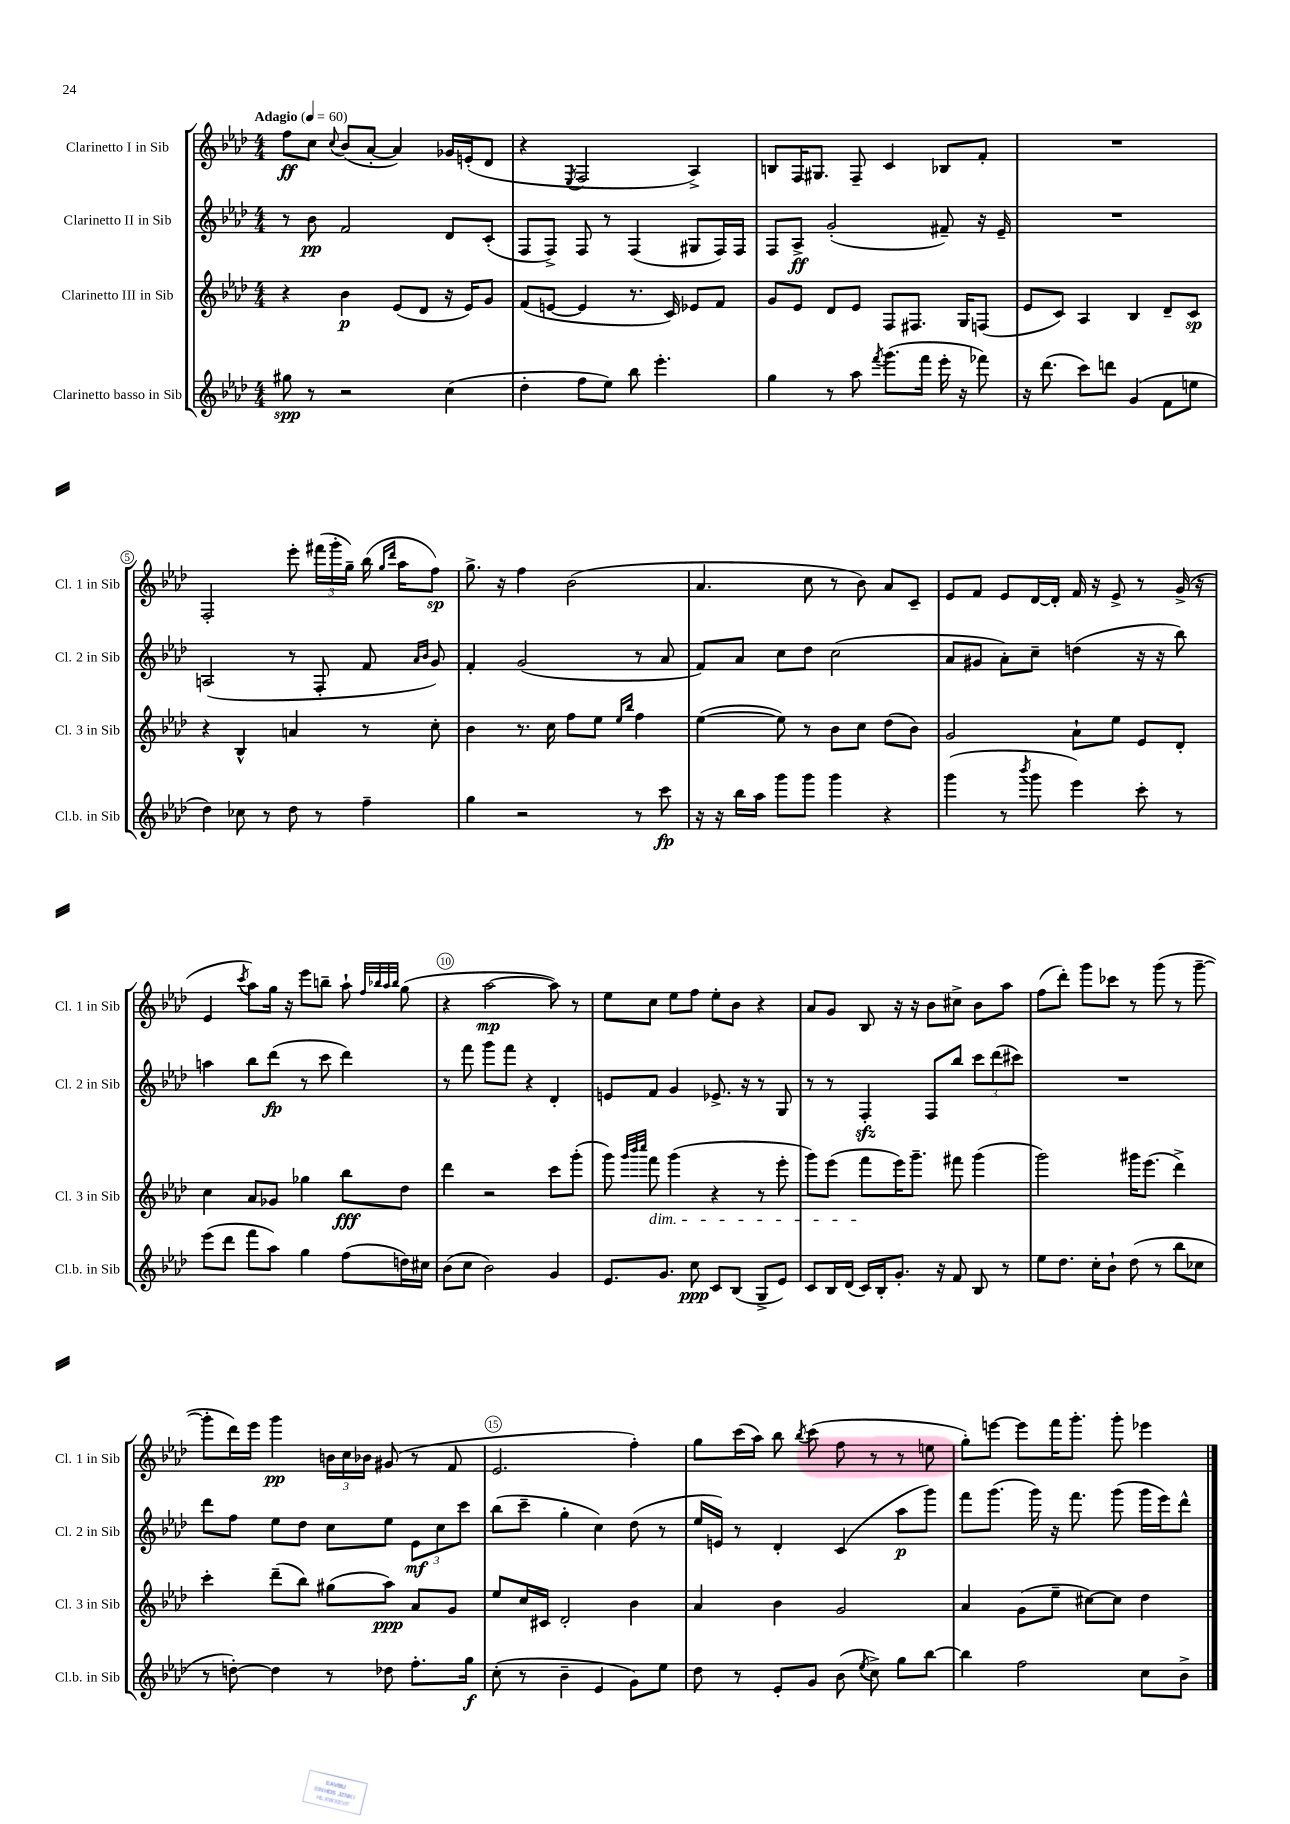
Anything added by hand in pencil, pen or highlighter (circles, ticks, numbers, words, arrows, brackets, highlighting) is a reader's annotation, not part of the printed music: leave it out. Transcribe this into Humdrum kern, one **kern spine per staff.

**kern	**dynam	**kern	**dynam	**kern	**dynam	**kern	**dynam
*part4	*part4	*part3	*part3	*part2	*part2	*part1	*part1
*staff4	*staff4	*staff3	*staff3	*staff2	*staff2	*staff1	*staff1
*I"Clarinetto basso in Sib	*	*I"Clarinetto III in Sib	*	*I"Clarinetto II in Sib	*	*I"Clarinetto I in Sib	*
*I'Cl.b. in Sib	*	*I'Cl. 3 in Sib	*	*I'Cl. 2 in Sib	*	*I'Cl. 1 in Sib	*
*clefG2	*	*clefG2	*	*clefG2	*	*clefG2	*
*k[b-e-a-d-]	*	*k[b-e-a-d-]	*	*k[b-e-a-d-]	*	*k[b-e-a-d-]	*
*M4/4	*	*M4/4	*	*M4/4	*	*M4/4	*
*MM60	*	*MM60	*	*MM60	*	*MM60	*
=1	=1	=1	=1	=1	=1	=1	=1
!	!	!	!	!	!	!LO:TX:a:B:t=Adagio	!
8gg#X\	spp	4r	.	8r	.	8ff\L	ff
8r	.	.	.	8b-\	pp	8cc\J	.
.	.	.	.	.	.	8qqcc/	.
2r	.	4b-\	p	2f/	.	(8b-/L	.
.	.	.	.	.	.	[8a-'/J	.
.	.	(8e-/L	.	.	.	4a-/])	.
.	.	8d-/J	.	.	.	.	.
(4cc\	.	16r	.	8d-/L	.	16g-X/LL	.
.	.	16e-/KL)	.	.	.	(16en'/J	.
.	.	8g/J	.	(8c'/J	.	8d-/J	.
=2	=2	=2	=2	=2	=2	=2	=2
4dd-'\	.	(8f/L	.	8F/L	.	4r	.
.	.	[8en/J	.	8F^/J)	.	.	.
.	.	.	.	.	.	8qE-/	.
8ff\L	.	4e/]	.	8F/	.	2F/	.
8ee-\J)	.	.	.	8r	.	.	.
8bb-\	.	8.r	.	(4F/	.	.	.
4.eee-'\	.	.	.	.	.	.	.
.	.	16c/)	.	.	.	.	.
.	.	8e-X/L	.	8G#X/L	.	4A-^/)	.
.	.	8f/J	.	16F/L)	.	.	.
.	.	.	.	16F/JJ	.	.	.
=3	=3	=3	=3	=3	=3	=3	=3
4gg\	.	8g/L	.	8F/L	.	8Bn/L	.
.	.	8e-/J	.	8A-^/J	ff	16F/K	.
.	.	.	.	.	.	8.G#X/J	.
8r	.	8d-/L	.	(2g'/	.	.	.
8aa-\	.	8e-/J	.	.	.	8F~/	.
8qfff/	.	.	.	.	.	.	.
(8.ggg\L	.	8F/L	.	.	.	4c/	.
.	.	8.F#X/J	.	.	.	.	.
16fff\Jk	.	.	.	.	.	.	.
16eee-'\	.	.	.	8f#X~/)	.	8B-X/L	.
16r	.	16G/KL	.	.	.	.	.
8fff-X\)	.	(8Fn/J	.	16r	.	8f'/J	.
.	.	.	.	16e-~/	.	.	.
=4	=4	=4	=4	=4	=4	=4	=4
16r	.	8e-/L	.	1r	.	1r	.
(8.ddd-\	.	.	.	.	.	.	.
.	.	8c/J)	.	.	.	.	.
8ccc\L)	.	4A-/	.	.	.	.	.
8dddn\J	.	.	.	.	.	.	.
(4g/	.	4B-/	.	.	.	.	.
8f\L	.	8d-~/L	.	.	.	.	.
8een\J	.	8c/J	sp	.	.	.	.
!!LO:LB:g=z
=5	=5	=5	=5	=5	=5	=5	=5
4dd-\)	.	4r	.	(2An/	.	2F'/	.
8cc-X\	.	4B-^^/	.	.	.	.	.
8r	.	.	.	.	.	.	.
8dd-\	.	4an/	.	8r	.	8eee-'\	.
8r	.	.	.	8F'/	.	(24fff#X\LL	.
.	.	.	.	.	.	24ggg'\	.
.	.	.	.	.	.	24gg~\JJ)	.
4ff~\	.	8r	.	8f/	.	(16bb-\	.
.	.	.	.	.	.	16qqgg/LL	.
.	.	.	.	.	.	16qqddd-/JJ	.
.	.	.	.	.	.	16aa-\KL	.
.	.	.	.	16qqa-/LL	.	.	.
.	.	.	.	16qqb-/JJ	.	.	.
.	.	8cc'\	.	8g/)	.	8ff\J)	sp
=6	=6	=6	=6	=6	=6	=6	=6
4gg\	.	4b-\	.	4f'/	.	8.gg^\	.
.	.	.	.	.	.	16r	.
2r	.	8.r	.	(2g/	.	4ff\	.
.	.	16cc\	.	.	.	.	.
.	.	8ff\L	.	.	.	(2b-\	.
.	.	8ee-\J	.	.	.	.	.
.	.	16qqee-/LL	.	.	.	.	.
.	.	16qqbb-/JJ	.	.	.	.	.
8r	.	4ff\	.	8r	.	.	.
8ccc\	fp	.	.	8a-/	.	.	.
=7	=7	=7	=7	=7	=7	=7	=7
16r	.	([4ee-\	.	8f/L)	.	4.a-/	.
16r	.	.	.	.	.	.	.
16bb-\LL	.	.	.	8a-/J	.	.	.
16aa-\JJ	.	.	.	.	.	.	.
8ggg\L	.	8ee-\])	.	8cc\L	.	.	.
8ggg\J	.	8r	.	8dd-\J	.	8cc\	.
4ggg\	.	8b-\L	.	(2cc\	.	8r	.
.	.	8cc\J	.	.	.	8b-\)	.
4r	.	(8dd-\L	.	.	.	8a-/L	.
.	.	8b-\J)	.	.	.	8c~/J	.
=8	=8	=8	=8	=8	=8	=8	=8
(4ggg\	.	2g/	.	8a-/L	.	8e-/L	.
.	.	.	.	8g#X/J	.	8f/J	.
8r	.	.	.	8a-'\L)	.	8e-/L	.
8qbbb-/	.	.	.	.	.	.	.
8ggg\	.	.	.	8cc~\J	.	[16d-/L	.
.	.	.	.	.	.	16d-'/JJ]	.
4eee-\)	.	8a-`\L	.	(4ddn\	.	16f/	.
.	.	.	.	.	.	16r	.
.	.	8ee-\J	.	.	.	8e-^/	.
8ccc'\	.	8e-/L	.	16r	.	8r	.
.	.	.	.	16r	.	.	.
8r	.	8d-'/J	.	8bb-\)	.	(16g^/	.
.	.	.	.	.	.	16r	.
!!LO:LB:g=z
=9	=9	=9	=9	=9	=9	=9	=9
(8eee-\L	.	4cc\	.	4aan\	.	4e-/	.
8ddd-\J	.	.	.	.	.	.	.
.	.	.	.	.	.	8qccc/	.
8fff\L	.	8a-/L	.	8bb-\L	.	8aa-\L)	.
8aa-\J)	.	8g-X/J	.	(8ddd-\J	fp	16gg\Jk	.
.	.	.	.	.	.	16r	.
4gg\	.	4gg-X\	.	8r	.	8eee-\L	.
.	.	.	.	8ccc\	.	8bbn~\J	.
(8ff\L	.	8bb-\L	fff	4ddd-\)	.	8aa-`\	.
.	.	.	.	.	.	32qqff/LLL	.
.	.	.	.	.	.	32qqbb-X/	.
.	.	.	.	.	.	32qqaa-/	.
.	.	.	.	.	.	32qqbb-/JJJ	.
16ddn\L)	.	8dd-\J	.	.	.	(8gg\	.
16cc#X\JJ	.	.	.	.	.	.	.
=10	=10	=10	=10	=10	=10	=10	=10
(8b-\L	.	4ddd-\	.	8r	.	4r	.
8cc\J	.	.	.	8fff\	.	.	.
2b-\)	.	2r	.	8ggg\L	.	[2aa-\	mp
.	.	.	.	8fff\J	.	.	.
.	.	.	.	4r	.	.	.
4g/	.	8ccc\L	.	4d-'/	.	8aa-\])	.
.	.	(8ggg'\J	.	.	.	8r	.
=11	=11	=11	=11	=11	=11	=11	=11
8.e-/L	.	8ggg\)	.	8en/L	.	8ee-\L	.
.	.	32qqggg/LLL	.	.	.	.	.
.	.	32qqbbb-/	.	.	.	.	.
.	.	32qqcccc/JJJ	.	.	.	.	.
!	!	!LO:TX:b:i:t=dim.	!	!	!	!	!
.	.	8fff\	.	8f/J	.	8cc\J	.
8.g/J	.	.	.	.	.	.	.
.	.	(4ggg\	.	4g/	.	8ee-\L	.
8cc\	ppp	.	.	.	.	8ff\J	.
8c/L	.	4r	.	8.e-X^/	.	8ee-'\L	.
(8B-/J	.	.	.	.	.	8b-\J	.
.	.	.	.	16r	.	.	.
8G^/L	.	8r	.	8r	.	4r	.
8e-/J)	.	8eee-'\	.	8G/	.	.	.
=12	=12	=12	=12	=12	=12	=12	=12
8c/L	.	8ggg\L)	.	8r	.	8a-/L	.
16B-/L	.	(8eee-\J	.	8r	.	8g/J	.
(16d-/JJ	.	.	.	.	.	.	.
16c/LL)	.	8fff\L	.	4Fzz'/	.	8B-/	.
16B-'/J	.	.	.	.	.	.	.
8.g'/J	.	16eee-\K)	.	.	.	16r	.
.	.	8.ggg~\J	.	.	.	16r	.
.	.	.	.	8F/L	.	8b-\L	.
16r	.	.	.	.	.	.	.
8f/	.	8fff#X\	.	8bb-/J	.	8cc#X^\J	.
8B-/	.	(4ggg\	.	12ccc\L	.	8b-\L	.
.	.	.	.	(12ddd-\	.	.	.
8r	.	.	.	.	.	8aa-\J	.
.	.	.	.	12ccc#X\J)	.	.	.
=13	=13	=13	=13	=13	=13	=13	=13
8ee-\L	.	2ggg\)	.	1r	.	(8ff\L	.
8.dd-\J	.	.	.	.	.	8ddd-'\J)	.
.	.	.	.	.	.	8ggg\L	.
16cc'\KL	.	.	.	.	.	.	.
8b-`\J	.	.	.	.	.	8ccc-X\J	.
(8dd-\	.	16ggg#X\KL	.	.	.	8r	.
.	.	(8.eee-\J	.	.	.	.	.
8r	.	.	.	.	.	(8ggg\	.
8bb-\L	.	4ddd-^\)	.	.	.	8r	.
8cc-X\J	.	.	.	.	.	[8ggg~\	.
!!LO:LB:g=z
=14	=14	=14	=14	=14	=14	=14	=14
8r	.	4ccc'\	.	8ddd-\L	.	8ggg'\L]	.
[8ddn'\)	.	.	.	8ff\J	.	16ddd-\L)	.
.	.	.	.	.	.	16eee-\JJ	.
4dd\]	.	(8ddd-~\L	.	8ee-\L	.	4ggg\	pp
.	.	8bb-\J)	.	8dd-\J	.	.	.
8r	.	(8gg#X\L	.	8cc\L	.	24bn\LL	.
.	.	.	.	.	.	24cc\	.
.	.	.	.	.	.	24b-X\JJ	.
8dd-X\	.	8aa-\J)	ppp	8ee-\J	.	(8g#X/	.
8.ff'\L	.	8a-/L	.	12e-\L	mf	8r	.
.	.	.	.	12cc\	.	.	.
.	.	8g/J	.	.	.	8f/	.
.	.	.	.	12ccc\J	.	.	.
16gg\Jk	f	.	.	.	.	.	.
=15	=15	=15	=15	=15	=15	=15	=15
(8cc'\	.	8ee-/L	.	(8bb-\L	.	2.e-/	.
8r	.	16cc/L	.	8ccc~\J	.	.	.
.	.	16c#X/JJ	.	.	.	.	.
4b-~\	.	2d-'/	.	4gg'\	.	.	.
4e-/	.	.	.	4cc\)	.	.	.
8g\L)	.	4b-\	.	(8dd-\	.	4ff'\)	.
8ee-\J	.	.	.	8r	.	.	.
=16	=16	=16	=16	=16	=16	=16	=16
8dd-\	.	4a-/	.	16ee-/LL	.	8gg\L	.
.	.	.	.	16en/JJ)	.	.	.
8r	.	.	.	8r	.	(16ccc\L	.
.	.	.	.	.	.	16aa-\JJ)	.
8e-'/L	.	4b-\	.	4d-'/	.	8bb-\	.
.	.	.	.	.	.	8qbb-/	.
8g/J	.	.	.	.	.	(8ccc\	.
(8b-\	.	2g/	.	(4c/	.	8ff\	.
8qee-/	.	.	.	.	.	.	.
8cc^\)	.	.	.	.	.	8r	.
8gg\L	.	.	.	8aa-\L	p	8r	.
[8bb-\J	.	.	.	8ggg\J)	.	8een\	.
=17	=17	=17	=17	=17	=17	=17	=17
4bb-\]	.	4a-/	.	8fff\L	.	8gg'\L)	.
.	.	.	.	(8.ggg\J	.	[8eeen\J	.
2ff\	.	(8g\L	.	.	.	8eee\L]	.
.	.	.	.	16ggg\)	.	.	.
.	.	8ee-~\J	.	16r	.	16fff\K	.
.	.	.	.	8.fff\	.	8.ggg'\J	.
.	.	[8cc#X\L)	.	.	.	.	.
.	.	8cc#\J]	.	(8ggg\	.	8ggg'\	.
8cc\L	.	4dd-\	.	16ggg\LL	.	4eee-X\	.
.	.	.	.	16eee-\J)	.	.	.
8b-^\J	.	.	.	8ddd-^^\J	.	.	.
==	==	==	==	==	==	==	==
*-	*-	*-	*-	*-	*-	*-	*-
